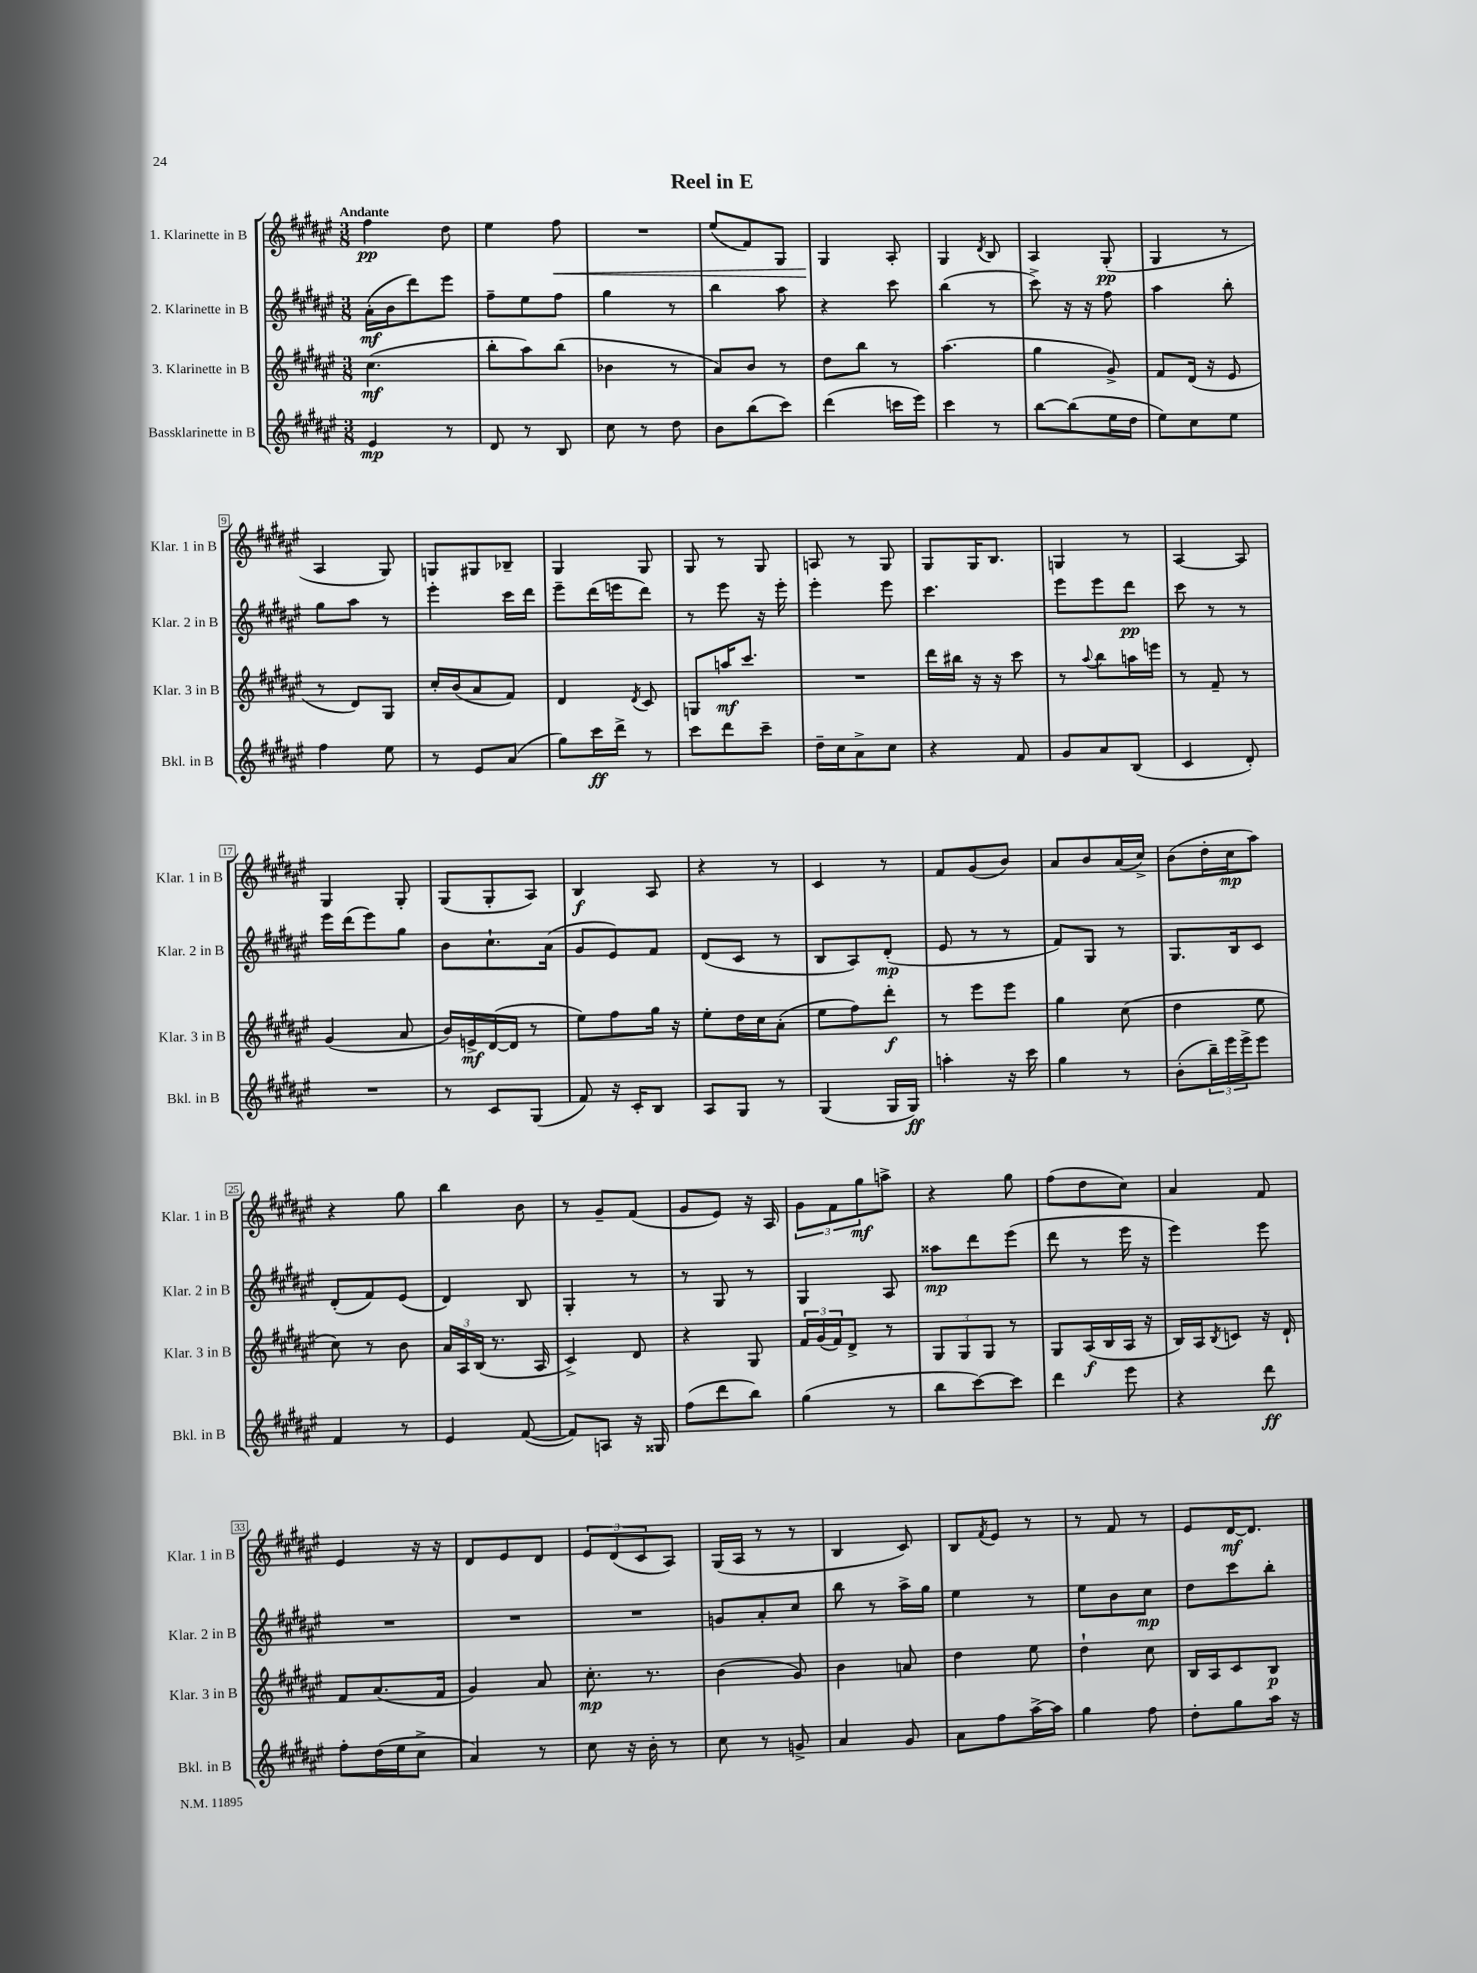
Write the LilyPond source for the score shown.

\header { title = "Reel in E" }
<<
\new StaffGroup <<
\new Staff = "s0" \with { instrumentName = "1. Klarinette in B" shortInstrumentName = "Klar. 1 in B" } {
    \clef treble \key fis \major \numericTimeSignature \time 3/8 \tempo "Andante"
    fis''4\pp dis''8 |
    eis''4 fis''8\< |
    R4. |
    eis''8( fis'8) gis8 |
    gis4\! ais8-. |
    gis4 \acciaccatura { dis'8 } b8 |
    ais4 gis8-.\pp( |
    gis4 r8 |
    ais4 gis8) |
    g8 gis8 bes8-- |
    gis4 gis8 |
    gis8 r8 gis8 |
    a8 r8 gis8 |
    gis8 gis16 b8. |
    g4 r8 |
    ais4~ ais8 |
    gis4 gis8-. |
    gis8( gis8-. ais8) |
    b4\f ais8 |
    r4 r8 |
    cis'4 r8 |
    fis'8 gis'8( b'8) |
    ais'8 b'8 ais'16( cis''16->) |
    b'8( dis''16-. cis''16\mp ais''8) |
    r4 gis''8 |
    b''4 b'8 |
    r8 gis'8-- fis'8( |
    gis'8 eis'8) r16 ais16 |
    \tuplet 3/2 { gis'8 fis'8 gis''8\mf } a''8-> |
    r4 gis''8 |
    fis''8( dis''8 cis''8) |
    ais'4 fis'8 |
    eis'4 r16 r16 |
    dis'8 eis'8 dis'8 |
    \tuplet 3/2 { eis'8 dis'8( cis'8 } ais8) |
    gis16( ais16 r8 r8 |
    b4 cis'8) |
    b8 \acciaccatura { fis'8 } eis'8 r8 |
    r8 fis'8 r8 |
    eis'8 dis'16~\mf dis'8. \bar "|." |
}
\new Staff = "s1" \with { instrumentName = "2. Klarinette in B" shortInstrumentName = "Klar. 2 in B" } {
    \clef treble \key fis \major \numericTimeSignature \time 3/8
    ais'16-.\mf( b'16 dis'''8) eis'''8 |
    fis''8-- eis''8 fis''8 |
    gis''4 r8 |
    b''4 ais''8 |
    r4 cis'''8 |
    b''4( r8 |
    cis'''8->) r16 r16 fis''8 |
    ais''4 b''8-. |
    gis''8 ais''8 r8 |
    eis'''4-. cis'''16 dis'''16 |
    eis'''8-- dis'''16( e'''16 dis'''8) |
    r8 eis'''8 r16 eis'''16-. |
    eis'''4-. eis'''8 |
    cis'''4. |
    eis'''8 eis'''8 dis'''8\pp |
    cis'''8 r8 r8 |
    eis'''16 dis'''16( eis'''8) gis''8 |
    b'8 cis''8.-! ais'16( |
    gis'8 eis'8) fis'8 |
    dis'8( cis'8 r8 |
    b8 ais8) dis'8-.\mp( |
    eis'8 r8 r8 |
    fis'8) gis8 r8 |
    gis8. b16 cis'8 |
    dis'8-.( fis'8) eis'8( |
    dis'4) b8 |
    gis4-. r8 |
    r8 gis8 r8 |
    gis4 ais8 |
    aisis''8\mp dis'''8 eis'''8( |
    dis'''8 r8 eis'''16 r16 |
    eis'''4) eis'''8 |
    R4. |
    R4. |
    R4. |
    g'8 ais'8-. cis''8 |
    b''8 r8 ais''16-> gis''16 |
    eis''4 r8 |
    eis''8 b'8 cis''8\mp |
    dis''8 cis'''8 b''8-. \bar "|." |
}
\new Staff = "s2" \with { instrumentName = "3. Klarinette in B" shortInstrumentName = "Klar. 3 in B" } {
    \clef treble \key fis \major \numericTimeSignature \time 3/8
    cis''4.\mf( |
    b''8-. ais''8) b''8( |
    bes'4 r8 |
    ais'8) b'8 r8 |
    dis''8 b''8 r8 |
    ais''4.( |
    gis''4 gis'8->) |
    fis'8 dis'16( r16 eis'8 |
    r8 dis'8) gis8 |
    cis''16-. b'16( ais'8 fis'8) |
    dis'4 \acciaccatura { dis'8 } cis'8 |
    g8 a''16\mf cis'''8. |
    R4. |
    dis'''16 bis''16 r16 r16 cis'''8 |
    r8 \appoggiatura { ais''8 } b''8 a''16 e'''16 |
    r8 fis'8-- r8 |
    gis'4( ais'8 |
    b'16) e'16->\mf dis'16~( dis'16 r8 |
    eis''8) fis''8 gis''16 r16 |
    eis''8-. dis''16 cis''16 ais'8-.( |
    eis''8 fis''8) dis'''8-.\f |
    r8 eis'''8 eis'''8 |
    gis''4 cis''8( |
    dis''4 eis''8 |
    cis''8) r8 b'8 |
    \tuplet 3/2 { ais'16 ais16 b16( } r8. ais16 |
    cis'4->) dis'8 |
    r4 gis8 |
    \tuplet 3/2 { fis'16 gis'16( fis'16) } dis'8-> r8 |
    \tuplet 3/2 { gis8 gis8 gis8 } r8 |
    gis8 ais16\f( b16 ais16 r16 |
    b16) ais16 \acciaccatura { b8 } c'8 r16 dis'16-! |
    fis'8 ais'8.( fis'16 |
    gis'4) ais'8 |
    cis''8.-.\mp r8. |
    b'4( gis'8) |
    b'4 a'8 |
    dis''4 eis''8 |
    dis''4-! cis''8 |
    b16 ais16 cis'8 b8\p \bar "|." |
}
\new Staff = "s3" \with { instrumentName = "Bassklarinette in B" shortInstrumentName = "Bkl. in B" } {
    \clef treble \key fis \major \numericTimeSignature \time 3/8
    eis'4\mp r8 |
    dis'8 r8 b8 |
    cis''8 r8 dis''8 |
    b'8 b''8( cis'''8) |
    dis'''4( c'''16 eis'''16) |
    cis'''4 r8 |
    b''8~ b''8( eis''16 dis''16 |
    eis''8) cis''8 eis''8 |
    fis''4 eis''8 |
    r8 eis'8 ais'8( |
    gis''8) cis'''16\ff dis'''16-> r8 |
    cis'''8 dis'''8 cis'''8-- |
    dis''16-- cis''16 ais'8-> cis''8 |
    r4 fis'8 |
    gis'8 ais'8 b8( |
    cis'4 dis'8-.) |
    R4. |
    r8 cis'8 gis8( |
    fis'8) r16 cis'16-. b8 |
    ais8 gis8 r8 |
    gis4( gis16 gis16\ff) |
    a''4-. r16 cis'''16 |
    gis''4 r8 |
    b'8-.( \tuplet 3/2 { b''16--) eis'''16 eis'''16-> } eis'''8 |
    fis'4 r8 |
    eis'4 fis'8~( |
    fis'8) a8 r16 gisis16 |
    fis''8( dis'''8 b''8) |
    gis''4( r8 |
    b''8 cis'''8~) cis'''8 |
    dis'''4 eis'''8 |
    r4 dis'''8\ff |
    fis''8-. dis''16( eis''16 cis''8-> |
    ais'4) r8 |
    cis''8 r16 b'16-. r8 |
    cis''8 r8 g'8-> |
    ais'4 gis'8 |
    ais'8 fis''8 ais''16~-> ais''16 |
    gis''4 fis''8 |
    dis''8-. gis''8 ais''16 r16 \bar "|." |
}
>>
>>
\layout { \context { \Score \override BarNumber.stencil = #(make-stencil-boxer 0.1 0.3 ly:text-interface::print) } }
